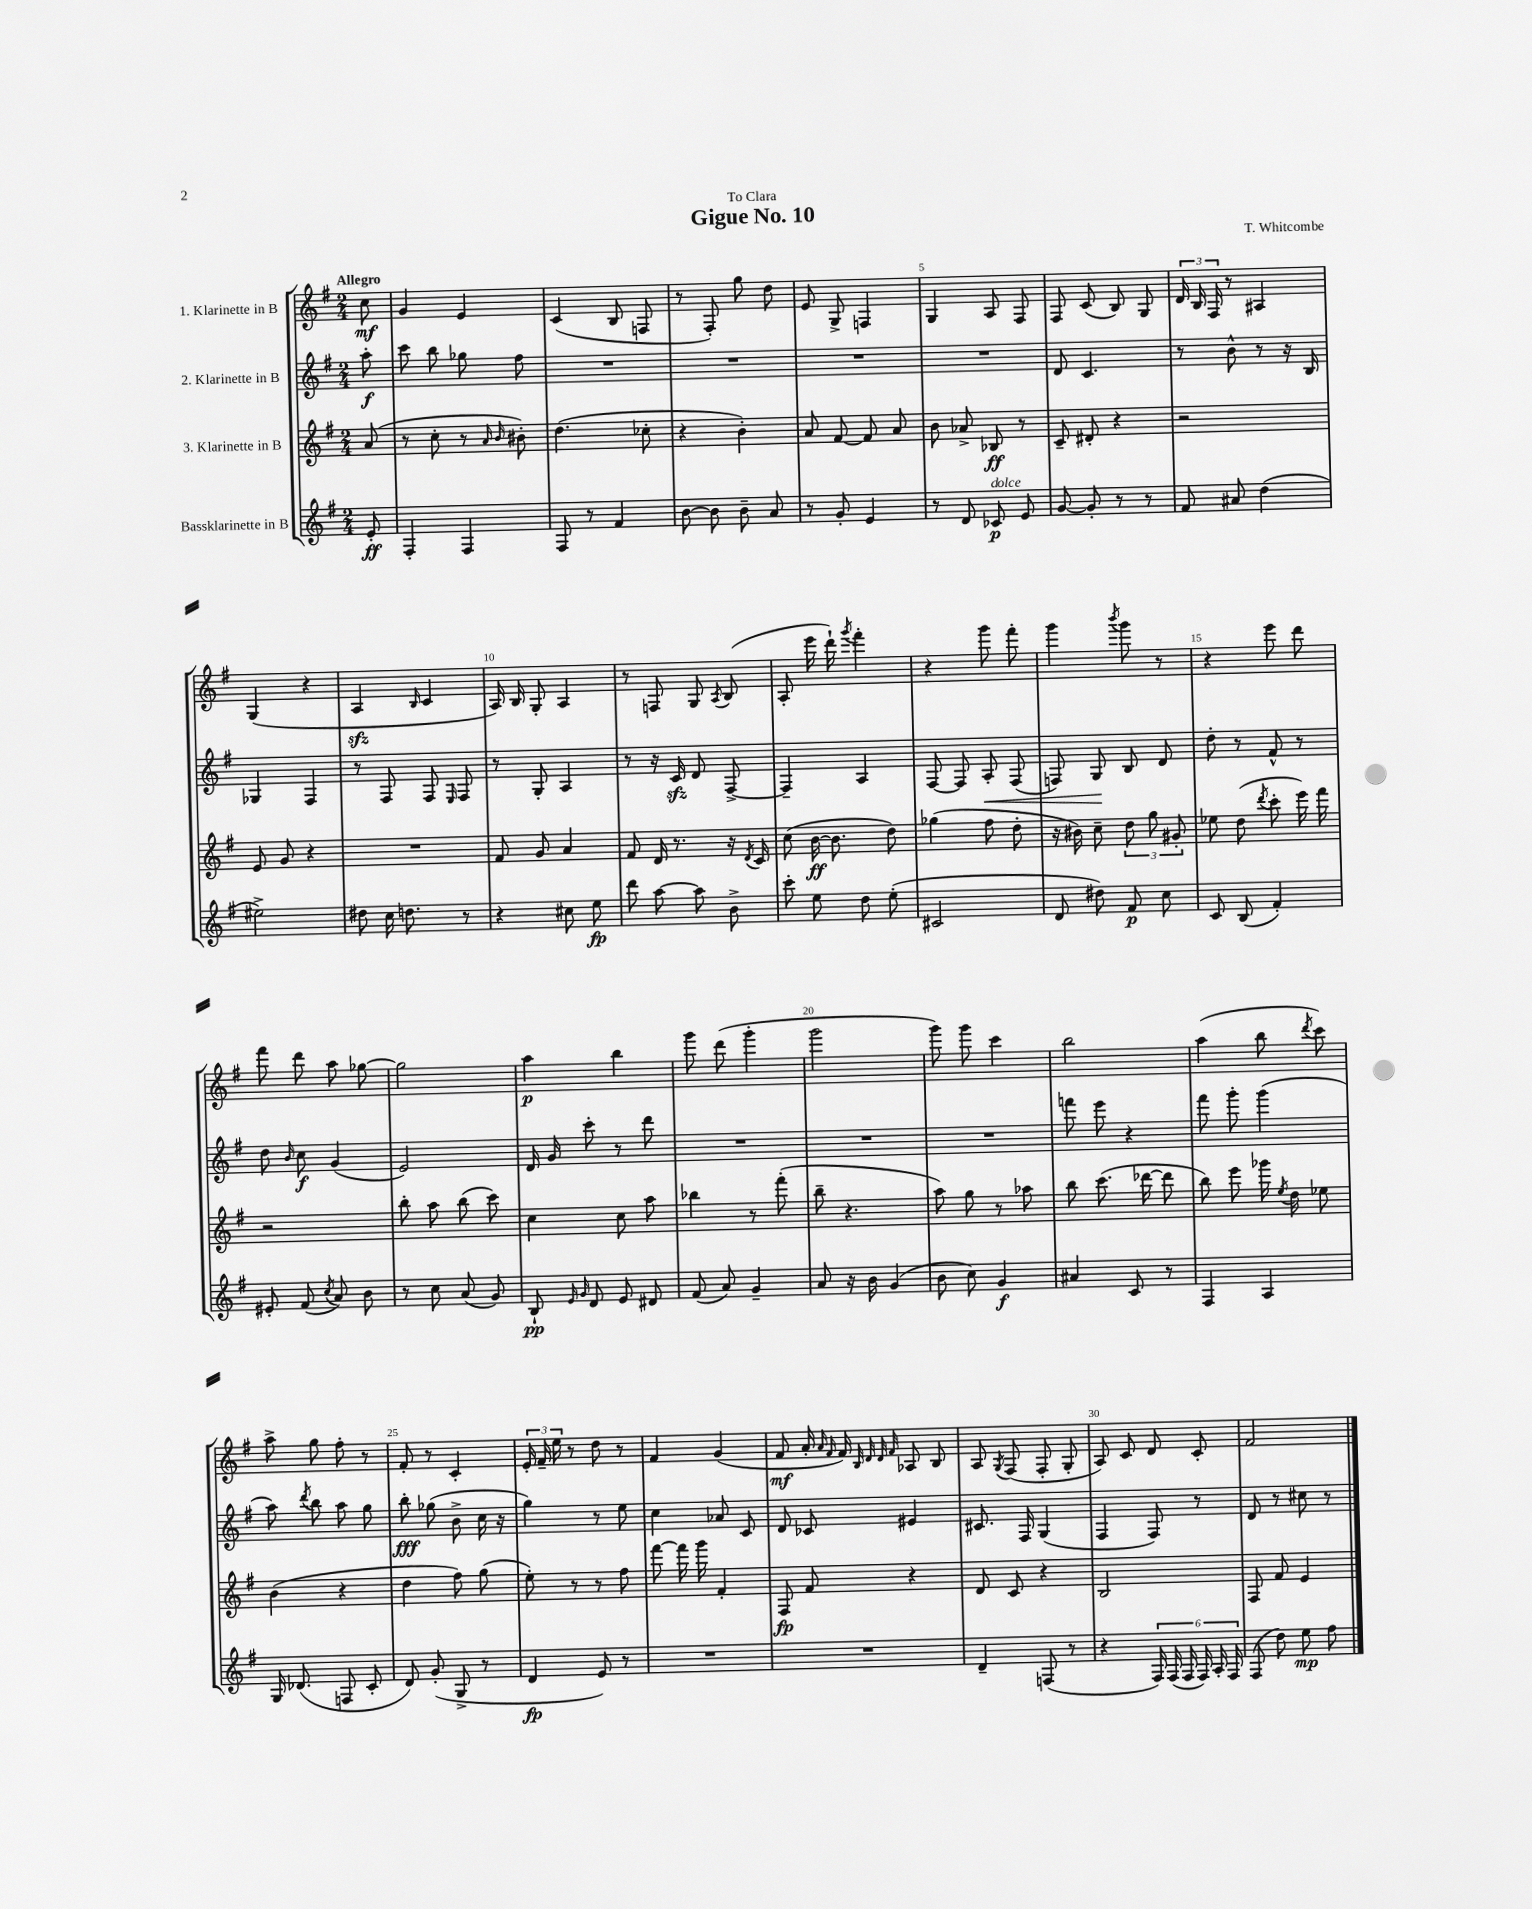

**kern	**kern	**kern	**kern
*staff4	*staff3	*staff2	*staff1
*clefG2	*clefG2	*clefG2	*clefG2
*k[f#]	*k[f#]	*k[f#]	*k[f#]
*M2/4	*M2/4	*M2/4	*M2/4
8e'	(8a	8aa'	8cc
=	=	=	=
4F#'	8r	8ccc	4g
.	8cc'	8bb	.
4F#	8r	8gg-	4e
.	16qqa	.	.
.	16qqb	.	.
.	8b#')	8ff#	.
=	=	=	=
8F#	(4.dd	2r	(4c
8r	.	.	.
4f#	.	.	8B
.	8cc-'	.	8F
=	=	=	=
[8b	4r	2r	8r
8b]	.	.	8F#')
8b~	4b')	.	8gg
8a	.	.	8dd
=	=	=	=
8r	8a	2r	8e
8g'	[8f#	.	8G^
4e	8f#]	.	4F
.	8a	.	.
=	=	=	=
8r	8b	2r	4G
8d	8a-^	.	.
8c-	8B-	.	8A
8e	8r	.	8F#
=	=	=	=
[8g	8c~	8d	8F#
8g']	8d#'	4.c	(8c
8r	4r	.	8B)
8r	.	.	8G
=	=	=	=
8f#	2r	8r	24d
.	.	.	24B
.	.	.	24F#
8a#	.	8b^^	8r
(4dd	.	8r	4A#
.	.	16r	.
.	.	16B	.
=	=	=	=
2ee#^)	8e	4G-	(4G
.	8g	.	.
.	4r	4F#	4r
=	=	=	=
8dd#	2r	8r	4A
16cc	.	8F#	.
8.dd	.	.	.
.	.	.	16qqB
.	.	8F#	4c
.	.	16qqE	.
8r	.	8F#	.
=	=	=	=
4r	8f#	8r	16A)
.	.	.	16B
.	8g	8G'	8G'
8cc#	4a	4A	4A
8ee	.	.	.
=	=	=	=
8ddd	8f#	8r	8r
[8aa	16d	16r	8F
.	8.r	16c	.
8aa]	.	8d	8G
.	.	.	8qA
8b^	16r	[8F#^	(8B
.	8qd	.	.
.	16c	.	.
=	=	=	=
8ccc'	(8cc	4F#~]	8A'
8ee	[16b	.	16eee
.	8.b]	.	16ddd`)
.	.	.	8qggg
8dd	.	4A	4fff#'
(8ee'	8dd)	.	.
=	=	=	=
2c#	(4gg-	[8F#	4r
.	.	8F#]	.
.	8ff#	8A'	8ggg
.	8dd'	(8F#	8fff#'
=	=	=	=
8d	16r	8F)	4ggg
.	16b#)	.	.
8dd#)	8cc~	8G	.
.	.	.	8qbbb
8f#	12dd	8B	8ggg
.	12gg	.	.
8cc	.	8d	8r
.	12g#'	.	.
=	=	=	=
8c	8ee-	8dd'	4r
(8B	(8dd	8r	.
.	8qddd	.	.
4f#')	8ccc'	8f#^^	8eee
.	16eee)	8r	8ddd
.	16fff#	.	.
=	=	=	=
8e#'	2r	8dd	8fff#
.	.	16qqb	.
(8f#	.	8cc	8ddd
8qcc	.	.	.
8a)	.	(4g	8aa
8b	.	.	[8gg-
=	=	=	=
8r	8bb'	2e)	2gg-]
8cc	8aa	.	.
(8a	(8bb	.	.
8g)	8ccc)	.	.
=	=	=	=
8B`	4cc	16d	4aa
.	.	16g	.
16qqe	.	.	.
16qqg	.	.	.
8d	.	8ccc'	.
8e	8cc	8r	4bb
8d#	8aa	8ddd	.
=	=	=	=
(8f#	4bb-	2r	8ggg
8a)	.	.	(8ddd
4g~	8r	.	4ggg'
.	(8fff#'	.	.
=	=	=	=
8a	8bb~	2r	2ggg
16r	4.r	.	.
16b	.	.	.
(4g	.	.	.
=	=	=	=
8b	8aa)	2r	8ggg)
8cc)	8gg	.	8ggg
4g	8r	.	4ccc
.	8aa-	.	.
=	=	=	=
4a#	8bb	8fff	2bb
.	(8.ccc	8eee	.
8c	.	4r	.
.	[16ddd-	.	.
8r	8ddd-]	.	.
=	=	=	=
4F#	8bb)	8fff#	(4aa
.	8eee	8ggg'	.
4A	16ggg-	(4ggg	8bb
.	8qee	.	.
.	16dd	.	.
.	.	.	8qddd
.	8ee-	.	8ccc)
=	=	=	=
16G	(4b	8aa)	8aa^
(8.d-	.	.	.
.	.	8qddd	.
.	.	8bb	8gg
8F	4r	8aa	8ff#'
8c'	.	8gg	8r
=	=	=	=
8d)	4dd	8bb'	8f#'
(8g'	.	(8gg-	8r
8G^	8ff#)	8b^	4c'
8r	(8gg	16cc	.
.	.	16r	.
=	=	=	=
4d	8ee')	4gg)	24e'
.	.	.	24f#~
.	.	.	24ee
.	8r	.	8r
8e)	8r	8r	8dd
8r	8ff#	8ee	8r
=	=	=	=
2r	[8fff#	4cc	4f#
.	16fff#]	.	.
.	16ggg	.	.
.	4f#'	8a-	(4g
.	.	8c	.
=	=	=	=
2r	8F#	8d	8f#
.	8f#	8c-	16a'
.	.	.	16qqa
.	.	.	16qqf#
.	.	.	16f#)
.	.	.	32qqB
.	.	.	32qqd
.	.	.	32qqd
.	.	.	32qqf#
.	4r	4e#	8A-
.	.	.	8B
=	=	=	=
4d~	8d	8.c#	8A
.	.	.	8qG
.	8c	.	(8F#
.	.	16F#	.
(8F	4r	(4G	8F#'
8r	.	.	8G'
=	=	=	=
4r	2B	4F#	8A)
.	.	.	8c
24F#)	.	8F#)	8d
(24F#	.	.	.
24F#	.	.	.
24F#)	.	8r	8c'
24A'	.	.	.
24F#	.	.	.
=	=	=	=
(8F#	8F#	8d	2f#
8dd)	8f#	8r	.
8ee	4e	8cc#	.
8ff#	.	8r	.
==	==	==	==
*-	*-	*-	*-
